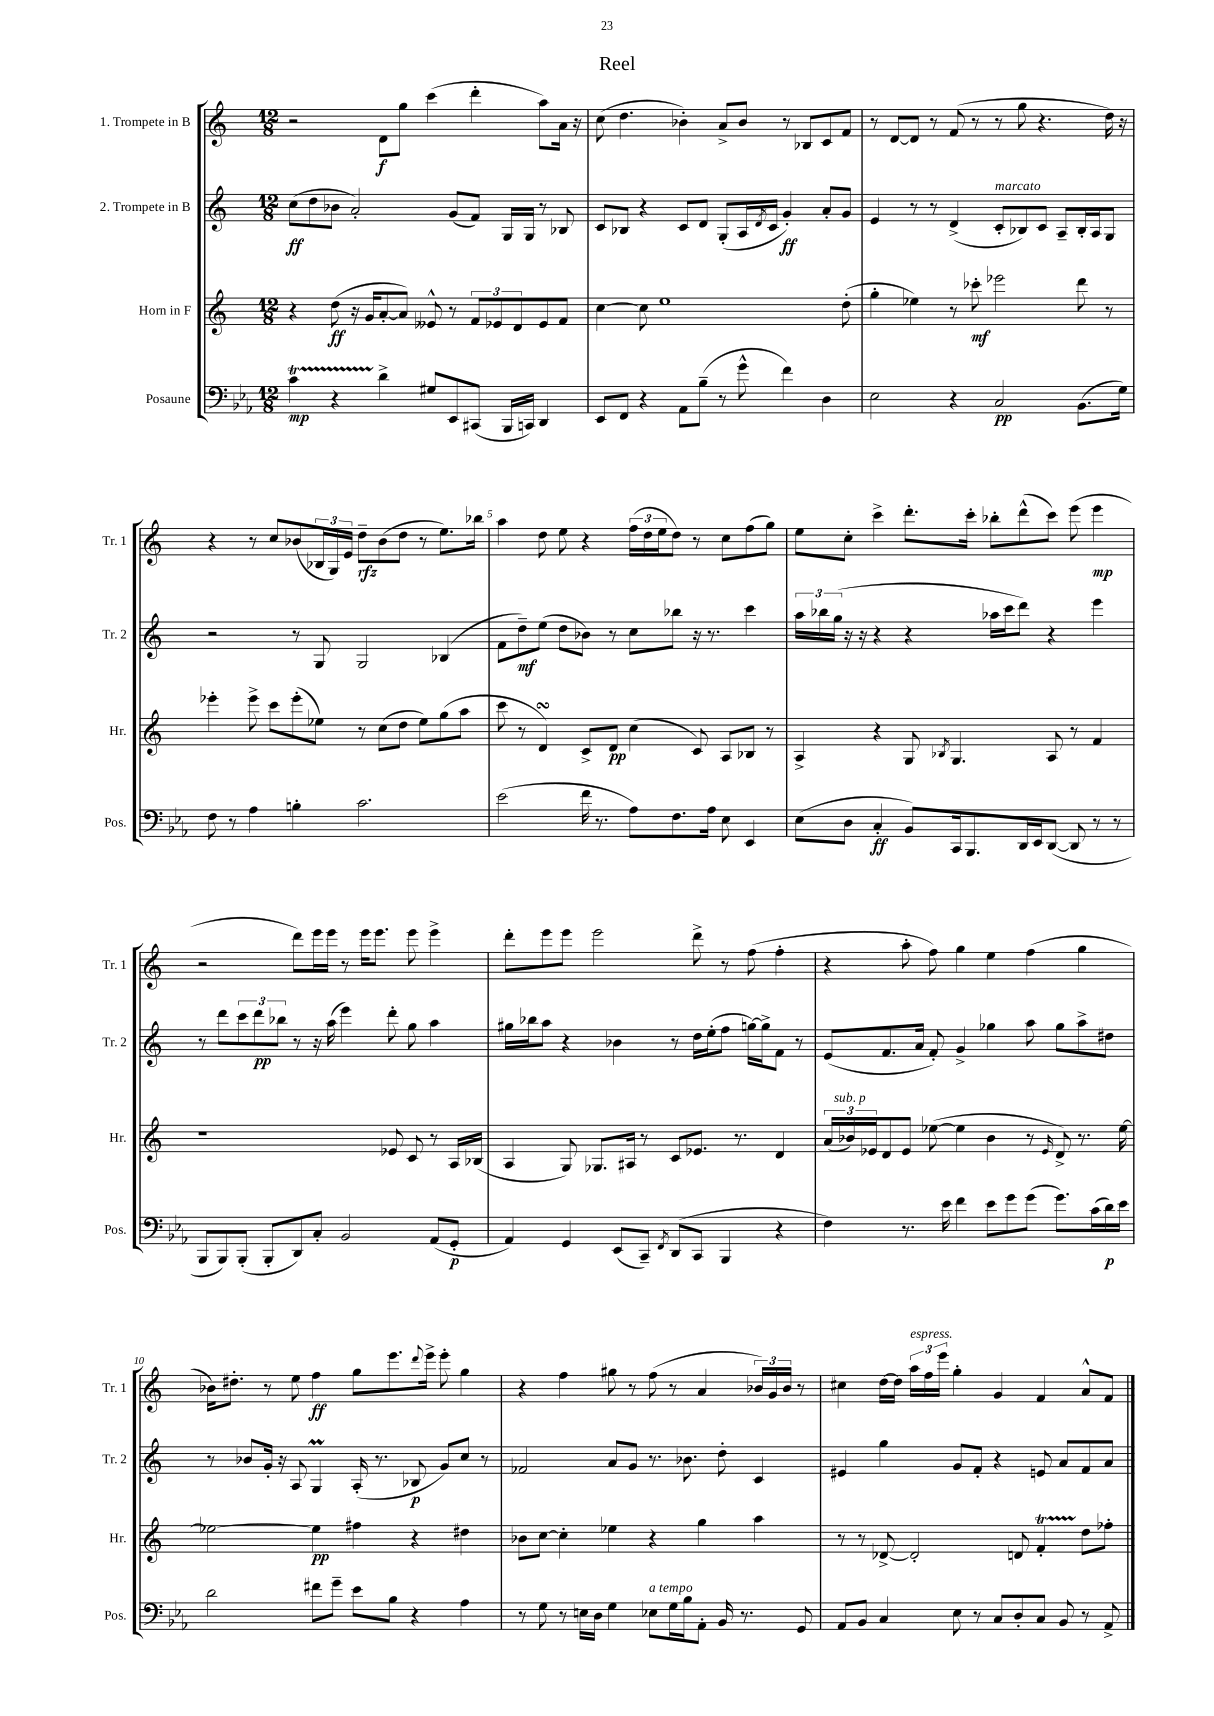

**kern	**kern	**kern	**kern
*staff4	*staff3	*staff2	*staff1
*clefF4	*clefG2	*clefG2	*clefG2
*k[b-e-a-]	*k[]	*k[]	*k[]
*M12/8	*M12/8	*M12/8	*M12/8
4c	4r	(8cc	2r
.	.	8dd	.
4r	(8dd	8b-	.
.	16r	2a')	.
.	16g	.	.
4d^	[8a'	.	8d
.	8a])	.	8gg
8G#	8e--^^	.	(4ccc
8EE-	8r	(8g	.
(8CC#	12f	8f)	4ddd'
.	12e-	.	.
16BBB-	.	16G	.
.	12d	.	.
16CC)	.	16G	.
4DD	8e-	8r	8aa)
.	8f	8B-	16a
.	.	.	16r
=	=	=	=
8EE-	[4cc	8c	(8cc
8FF	.	8B-	4.dd
4r	8cc]	4r	.
.	1ee	.	.
8AA-	.	8c	4b-')
(8B-~	.	8d	.
8r	.	(8G'	8a^
8g^^	.	16A	8b-
.	.	8qd	.
.	.	16c	.
4f)	.	4g')	8r
.	.	.	8B-
4D	.	8a'	8c
.	(8dd'	8g	8f
=	=	=	=
2E-	4gg'	4e	8r
.	.	.	[8d
.	4ee-)	8r	8d]
.	.	8r	8r
4r	8r	(4d^	(8f
.	8ccc-'	.	8r
2C	2eee-	8c'	8r
.	.	8B-)	8gg
.	.	8c	4.r
.	.	8A~	.
(8.BB-	8ddd	16B-'	.
.	.	16A	.
.	8r	8G	16dd)
16G)	.	.	16r
=	=	=	=
8F	4eee-'	2r	4r
8r	.	.	.
4A-	8eee-^	.	8r
.	8ccc	.	8cc
4B'	(8eee-'	8r	(8b-
.	8ee-)	8G	24B-
.	.	.	24G)
.	.	.	24e
2.c	8r	2G	8dd~
.	(8cc	.	(8b-
.	8dd	.	8dd
.	8ee-)	.	8r
.	(8gg	(4B-	8.ee)
.	8aa	.	.
.	.	.	16bb-
=	=	=	=
(2e-	8ccc	8f	4aa
.	8r	8dd~)	.
.	4d)	(8ee	8dd
.	.	8dd	8ee
16f	8c^	8b-)	4r
8.r	.	.	.
.	8d	8r	.
8A-)	(4cc	8cc	(24ff
.	.	.	24dd
.	.	.	24ee
8.F	.	8bb-	8dd)
.	8c)	16r	8r
16A-	.	8.r	.
8E-	8A	.	8cc
4EE-	8B-	4ccc	(8ff
.	8r	.	8gg)
=	=	=	=
(8E-	4A^	24aa	8ee
.	.	24bb-	.
.	.	(24gg	.
8D	.	16r	8cc'
.	.	16r	.
4C'	4r	4r	4ccc^
8BB-)	8G	4r	8.ddd'
.	8qB-	.	.
16CC	4.G	.	.
8.BBB-	.	.	16ccc'
.	.	16aa-	8bb-'
.	.	16ccc	.
16DD	.	8ddd)	(8ddd^^
16EE-	.	.	.
([8DD	8A	4r	8ccc)
8DD]	8r	.	(8eee
8r	4f	4eee	4eee
8r	.	.	.
=	=	=	=
8BBB-	1r	8r	2r
8BBB-)	.	8ddd	.
(8BBB-'	.	12ccc	.
.	.	12ddd	.
8BBB-'	.	.	.
.	.	12bb-	.
8DD)	.	8r	8ddd)
8C'	.	16r	16eee
.	.	(16aa	16eee
2BB-	.	4eee)	8r
.	.	.	16eee
.	.	.	8.eee
.	8e-	8ddd'	.
.	8c	8gg	8eee
(8AA-	8r	4aa	4eee^
8GG'	16A	.	.
.	(16B-	.	.
=	=	=	=
4AA-)	4A	16gg#	8ddd'
.	.	16bb-	.
.	.	8aa	8eee
4GG	8G)	4r	8eee
.	8.G-	.	2eee
(8EE-	.	4b-	.
.	16A#	.	.
8CC~)	8r	.	.
8qFF	.	.	.
(8DD	8c	8r	.
8CC	8.e-	16dd	8ddd^
.	.	(16ee'	.
4BBB-	.	8ff	8r
.	8.r	.	.
.	.	[16gg)	(8ff
.	.	16gg^]	.
4r	4d	8f	4ff'
.	.	8r	.
=	=	=	=
4F)	(24a	(8e	4r
.	24b-)	.	.
.	24e-	.	.
.	8d	8.f	.
8.r	8e-	.	8aa'
.	.	16a	.
.	([8ee-	8f')	8ff)
16e-	.	.	.
4f	4ee-]	4g^	4gg
8e-	4b-	4gg-	4ee
8g	.	.	.
(8g	8r	8aa	(4ff
.	16qqe-	.	.
8.g)	8d^)	8gg-	.
.	8.r	8aa^	4gg
(16c	.	.	.
16d)	.	8dd#	.
16e-	[16ee-	.	.
=	=	=	=
2d	2ee-_	8r	16b-)
.	.	.	8.dd#'
.	.	8b-	.
.	.	16g'	8r
.	.	16r	.
.	.	8A	8ee
8f#	4ee-]	4G	4ff
8g~	.	.	.
8e-	4ff#	(16A'	8gg
.	.	8.r	.
8B-	.	.	8.eee
4r	4r	8B-	.
.	.	.	8qqddd
.	.	.	16eee^
.	.	8g)	8eee'
4A-	4dd#	8cc	4gg
.	.	8r	.
=	=	=	=
8r	8b-	2f-	4r
8G	[8cc	.	.
8r	4cc']	.	4ff
16E	.	.	.
16D	.	.	.
4G	4ee-	8a	8gg#
.	.	8g	8r
8E-	4r	8.r	(8ff
16G	.	.	8r
16B-	.	8.b-	.
8AA-'	4gg	.	4a
16BB-	.	8dd'	.
8.r	.	.	.
.	4aa	4c	24b-)
.	.	.	24g
.	.	.	24b-
8GG	.	.	8r
=	=	=	=
8AA-	8r	4e#	4cc#
8BB-	8r	.	.
4C	[8d-^	4gg	[16dd
.	.	.	16dd]
.	2d-']	.	24aa
.	.	.	24ff
.	.	.	24eee
8E-	.	8g	4gg'
8r	.	8f'	.
8C	.	4r	4g
8D'	8d	.	.
8C	4f'	8e	4f
8BB-	.	8a	.
8r	8dd	8f	8a^^
8AA-^	8ff-'	8a	8f
==	==	==	==
*-	*-	*-	*-
